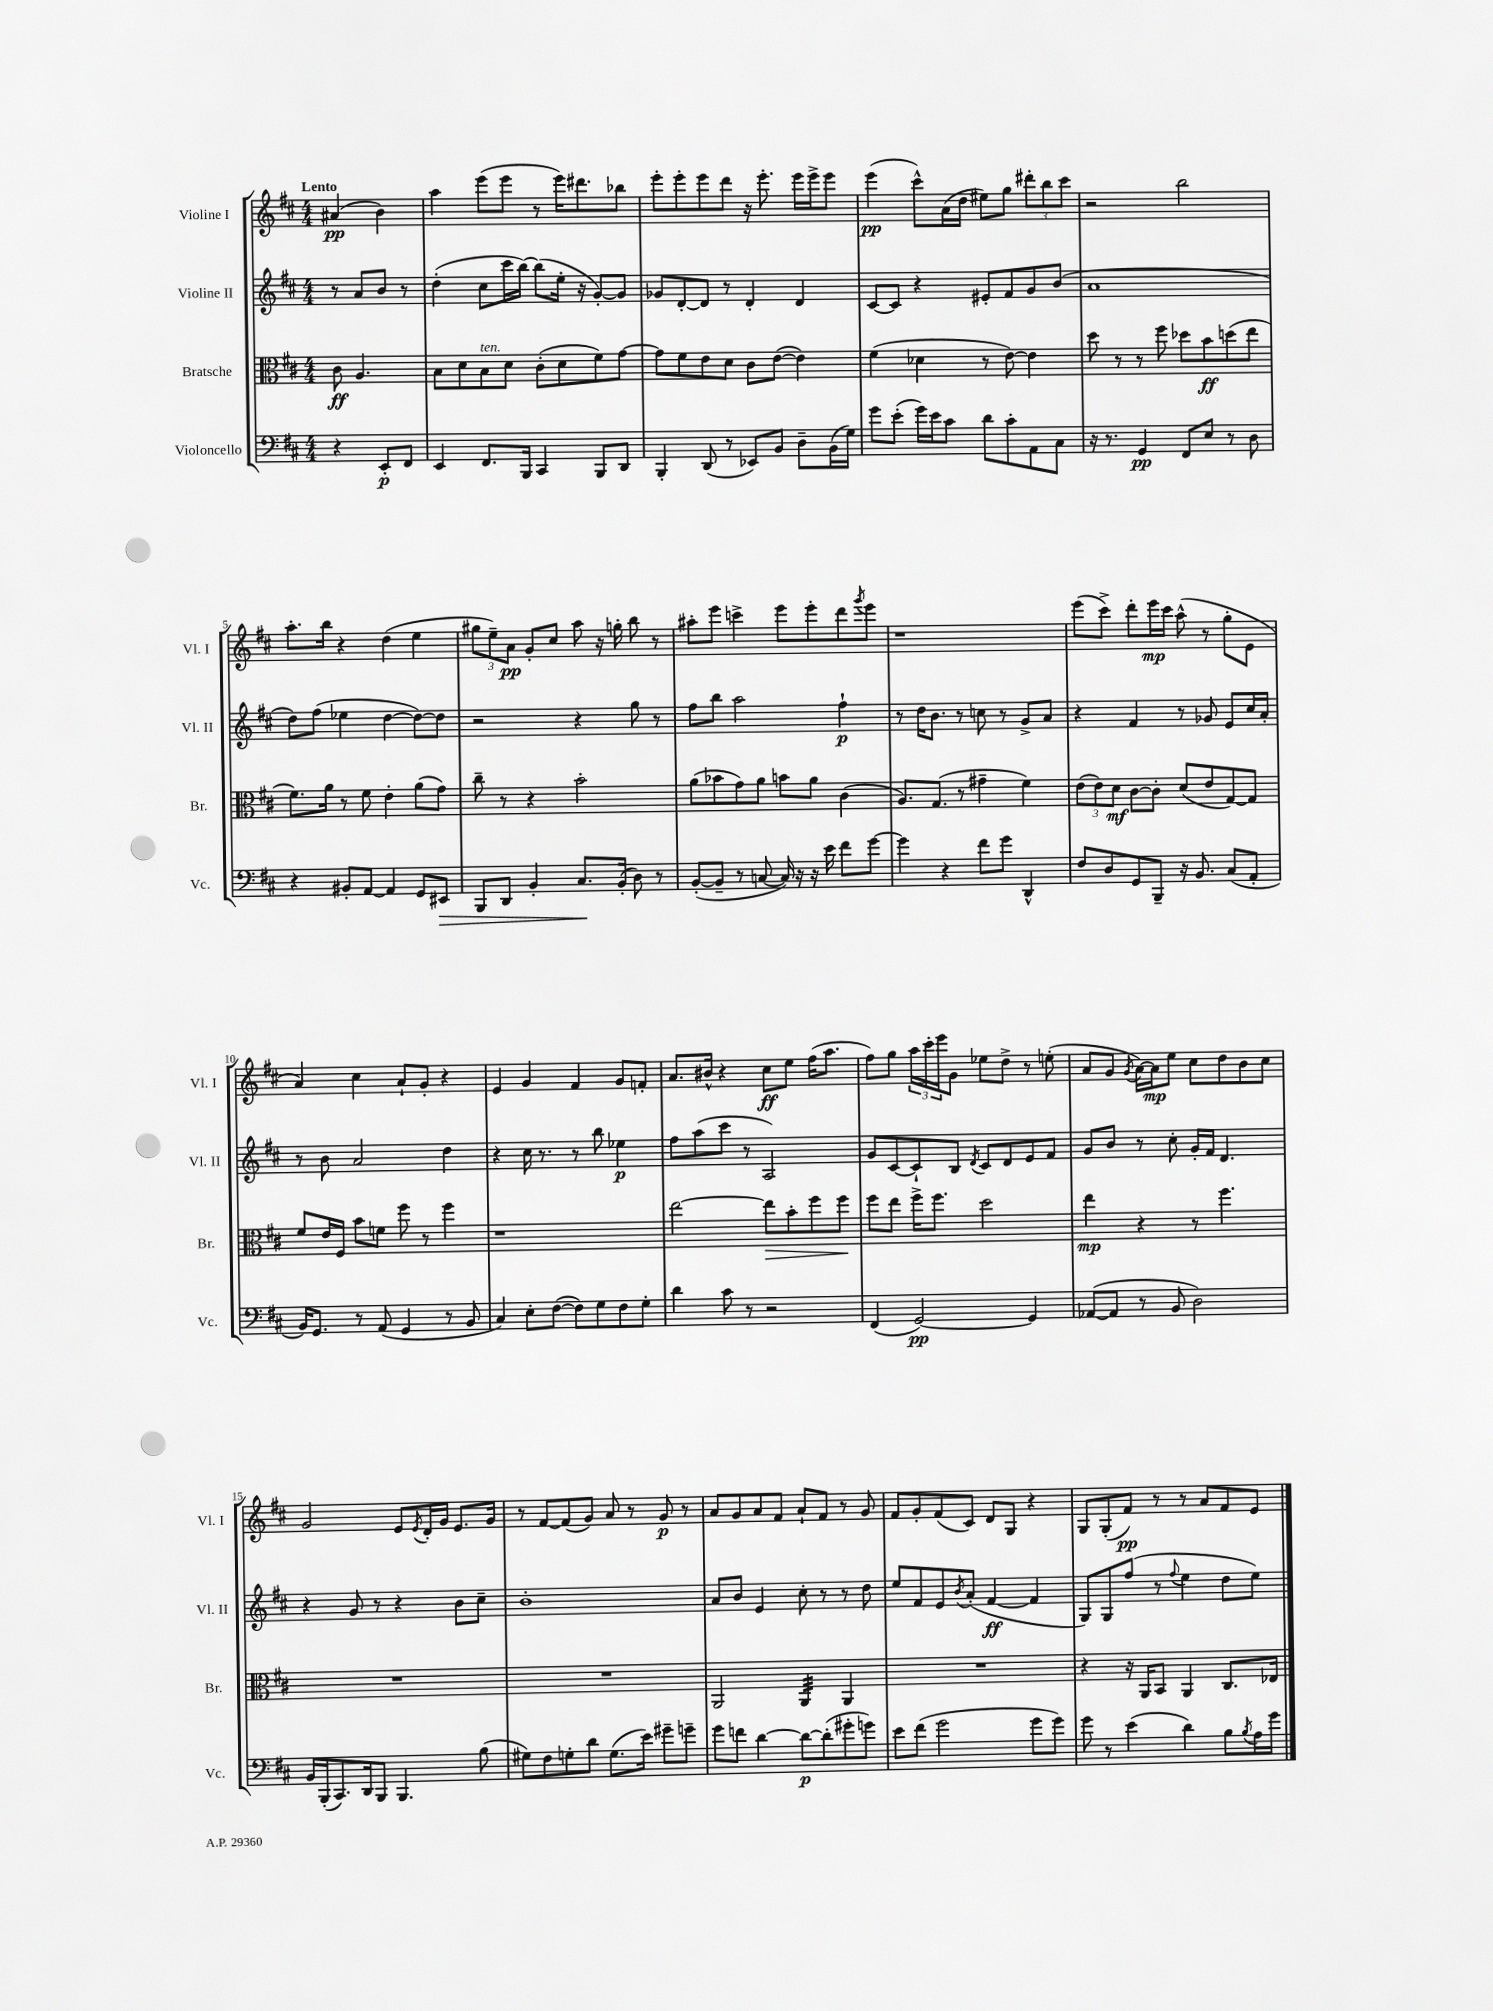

**kern	**kern	**kern	**kern
*staff4	*staff3	*staff2	*staff1
*clefF4	*clefC3	*clefG2	*clefG2
*k[f#c#]	*k[f#c#]	*k[f#c#]	*k[f#c#]
*M4/4	*M4/4	*M4/4	*M4/4
4r	8c#\	8r	(4a#/
.	4.A/	8a/L	.
8EE'/L	.	8b/J	4b\)
8FF#/J	.	8r	.
=	=	=	=
4EE/	8B\L	(4dd'\	4aa\
.	8d\	.	.
8.FF#/L	8B\	8cc#\L	(8eee\L
.	8d\J	16ccc#\L	8eee\J
16BBB/Jk	.	[16bb\JJ)	.
4CC#/	(8c#'\L	(8bb\]L	8r
.	8d\	16ee'\Jk	16eee\LK)
.	.	16r	8.ddd#\
8BBB/L	8f#\)	[8g'/L)	.
8DD/J	[8g\J	8g/]J	8bb-\J
=	=	=	=
4BBB'/	8g\]L	8g-/L	8eee'\L
.	8f#\	[8d'/	8eee'\
(8DD/	8e\	8d/]J	8eee\
8r	8d\J	8r	8ddd\J
8EE-/L)	8c#\L	4d'/	16r
.	.	.	8.eee'\
8BB/J	([8e\J	.	.
8D~\L	4e\])	4d/	16eee\LL
.	.	.	16eee^\J
(16BB\L	.	.	8eee\J
16G\JJ)	.	.	.
=	=	=	=
8g\L	(4f#\	[8c#/L	(4eee\
(8e'\J	.	8c#/]J	.
16g\LL)	4d-\	4r	8ccc#^^\L)
16e\J	.	.	.
8c#\J	.	.	(16a\L
.	.	.	16dd\JJ
8d\L	8r	8e#'/L	8ee#\L)
8c#'\	[8e\)	8f#/	8gg\J
8AA\	4e\]	8g/	12ddd#'\L
.	.	.	12bb\
8C#\J	.	(8b/J	.
.	.	.	12ccc#\J
=	=	=	=
16r	8dd\	1a	2r
8.r	.	.	.
.	8r	.	.
4GG/	8r	.	.
.	8ff#\	.	.
8FF#/L	8dd-\L	.	2bb\
8E/J	8b\	.	.
8r	(8dd\	.	.
8D\	8ee\J	.	.
=	=	=	=
4r	8.f#\L)	8dd\L)	8.aa'\L
.	.	(8ff#\J	.
.	16a\Jk	.	16bb\Jk
8BB#'/L	8r	4ee-\	4r
[8AA/J	8f#\	.	.
4AA/]	4e'\	[4dd\	(4dd\
8GG/L	(8a\L	8dd\_L)	4ee\
8EE#/J	8g\J)	8dd\]J	.
=	=	=	=
8BBB/L	8cc#~\	2r	12gg#\L
.	.	.	12ee~\)
8DD/J	8r	.	.
.	.	.	12a\J
4BB'/	4r	.	8g'/L
.	.	.	8cc#/J
8.C#/L	2b'\	4r	8aa\
.	.	.	16r
(16BB'/Jk	.	.	16gg'\
8D\)	.	8gg\	8bb\
8r	.	8r	8r
=	=	=	=
([8BB'/L	(8a\L	8ff#\L	8aa#'\L
8BB~/]J	8b-\	8bb\J	8eee\J
8r	8g\)	2aa\	4ccc^\
[8C/	8a\J	.	.
16C/])	8b\L	.	8eee\L
16r	.	.	.
16r	8a\J	.	8eee'\
16e\	.	.	.
8f#\L	(4c#\	4ff#`\	8ddd\
.	.	.	8qggg/
[8g\J	.	.	8eee\J
=	=	=	=
4g\]	8.A/L)	8r	1r
.	.	16dd\LK	.
.	(8.G/J	8.b\J	.
4r	.	.	.
.	8r	8r	.
8f#\L	4g#~\	8cc\	.
8g\J	.	8r	.
4DD^^/	4f#\)	8g^/L	.
.	.	8a/J	.
=	=	=	=
8F#/L	(12e\L	4r	(8eee\L
.	12e\)	.	.
8D/	.	.	8ccc#^\J)
.	12d\J	.	.
8GG/	[8c#\L	4f#/	8ddd'\L
8BBB~/J	8c#'\]J	.	16eee\L
.	.	.	16ccc#\JJ
16r	(8d/L	8r	(8aa^^\
8.BB/	.	.	.
.	8e/	8g-/	8r
(8C#/L	[8G/)	8e/L	8gg'\L
8AA'/J	8G/]J	16cc#/L	8e\J
.	.	16a'/JJ	.
=	=	=	=
16BB/LK)	8f#/L	8r	4a/)
8.GG/J	.	.	.
.	16e/L	8b\	.
.	16F#/JJ	.	.
8r	8b\L	2a/	4cc#\
(8AA/	8f\J	.	.
4GG/	8ff#\	.	8a`/L
.	8r	.	8g'/J
8r	4ff#\	4dd\	4r
8BB/	.	.	.
=	=	=	=
4C#/)	1r	4r	4e/
8E'\L	.	16cc#\	4g/
.	.	8.r	.
([8F#\J	.	.	.
8F#\]L)	.	8r	4f#/
8G\	.	8bb\	.
8F#\	.	4ee-\	8g/L
8G'\J	.	.	8f'/J
=	=	=	=
4d\	[2ee\	8ff#\L	8.a/L
.	.	(8aa\	.
.	.	.	16b#^^/Jk
8c#\	.	8ccc#\J	4r
8r	.	8r	.
2r	8ee\]L	2A/)	8cc#\L
.	8b'\	.	8ee\J
.	8ff#\	.	(16ff#\LK
.	.	.	8.aa\J
.	8ff#\J	.	.
=	=	=	=
(4FF#/	8ff#\L	8g/L	8ff#\L)
.	8ee\J	[8c#/	8gg\J
[2GG/)	16ff#^\LK	8c#`/]	24aa\LL
.	.	.	24ccc#'\
.	8.ff#\J	.	.
.	.	.	24eee\J
.	.	8B/J	8g\J
.	.	8qd/	.
.	2dd\	8c#/L	8ee-\L
.	.	8d/	8dd^\J
4GG/]	.	8e/	8r
.	.	8f#/J	(8ee'\
=	=	=	=
([8AA-/L	4ee\	8g/L	8a/L
8AA-/]J	.	8b/J	8g/J
.	.	.	8qg/
8r	4r	8r	[16a\LL)
.	.	.	16a\]J
8BB/	.	8cc#'\	8ee\J
2D\)	8r	16g'/LL	8cc#\L
.	.	16f#/JJ	.
.	4.ff#\	4.d/	8dd\
.	.	.	8b\
.	.	.	8cc#\J
=	=	=	=
16BB/LL	1r	4r	2g/
(16BBB'/J	.	.	.
8.CC#/)	.	.	.
.	.	8g/	.
16DD/k	.	.	.
8BBB/J	.	8r	.
4.BBB/	.	4r	8e/L
.	.	.	8qe/
.	.	.	16d'/L
.	.	.	16g/JJ
.	.	8b\L	8.e/L
(8B\	.	8cc#~\J	.
.	.	.	16g/Jk
=	=	=	=
8G#\L)	1r	1b'	8r
8F#\	.	.	[8f#/L
8G'\	.	.	(8f#/]
8d\J	.	.	8g/J)
(8.G\L	.	.	8a/
.	.	.	8r
16e\Jk)	.	.	.
8g#~\L	.	.	8g/
8g~\J	.	.	8r
=	=	=	=
8g\L	2AA/	8a/L	8a/L
8f\J	.	8b/J	8g/
[4d\	.	4e/	8a/
.	.	.	8f#/J
8d\_L	4AA/	8cc#'\	8a`/L
(8d'\]	.	8r	8f#/J
8g#'\	4AA/	8r	8r
8g\J)	.	8dd\	8g/
=	=	=	=
8e\L	1r	8ee/L	8f#/L
(8f#\J	.	8f#/	8g'/
2g\	.	8e/	(8f#/
.	.	8qb/	.
.	.	(8a'/J	8c#/J)
.	.	[4f#/	8d/L
.	.	.	8G/J
8g\L	.	4f#/]	4r
8g\J)	.	.	.
=	=	=	=
8g\	4r	8G/L)	8G/L
8r	.	8G/	(8G'/
(4e\	16r	(8ff#/J	8f#/J)
.	16AA/LK	.	.
.	8BB/J	8r	8r
.	.	8qqff#/	.
4d\)	4AA/	4ee\	8r
.	.	.	8a/L
8B\L	8.C#/L	8dd\L	8f#/
8qB/	.	.	.
16A\L	.	8ee\J)	8e/J
16g\JJ	16E-/Jk	.	.
==	==	==	==
*-	*-	*-	*-
